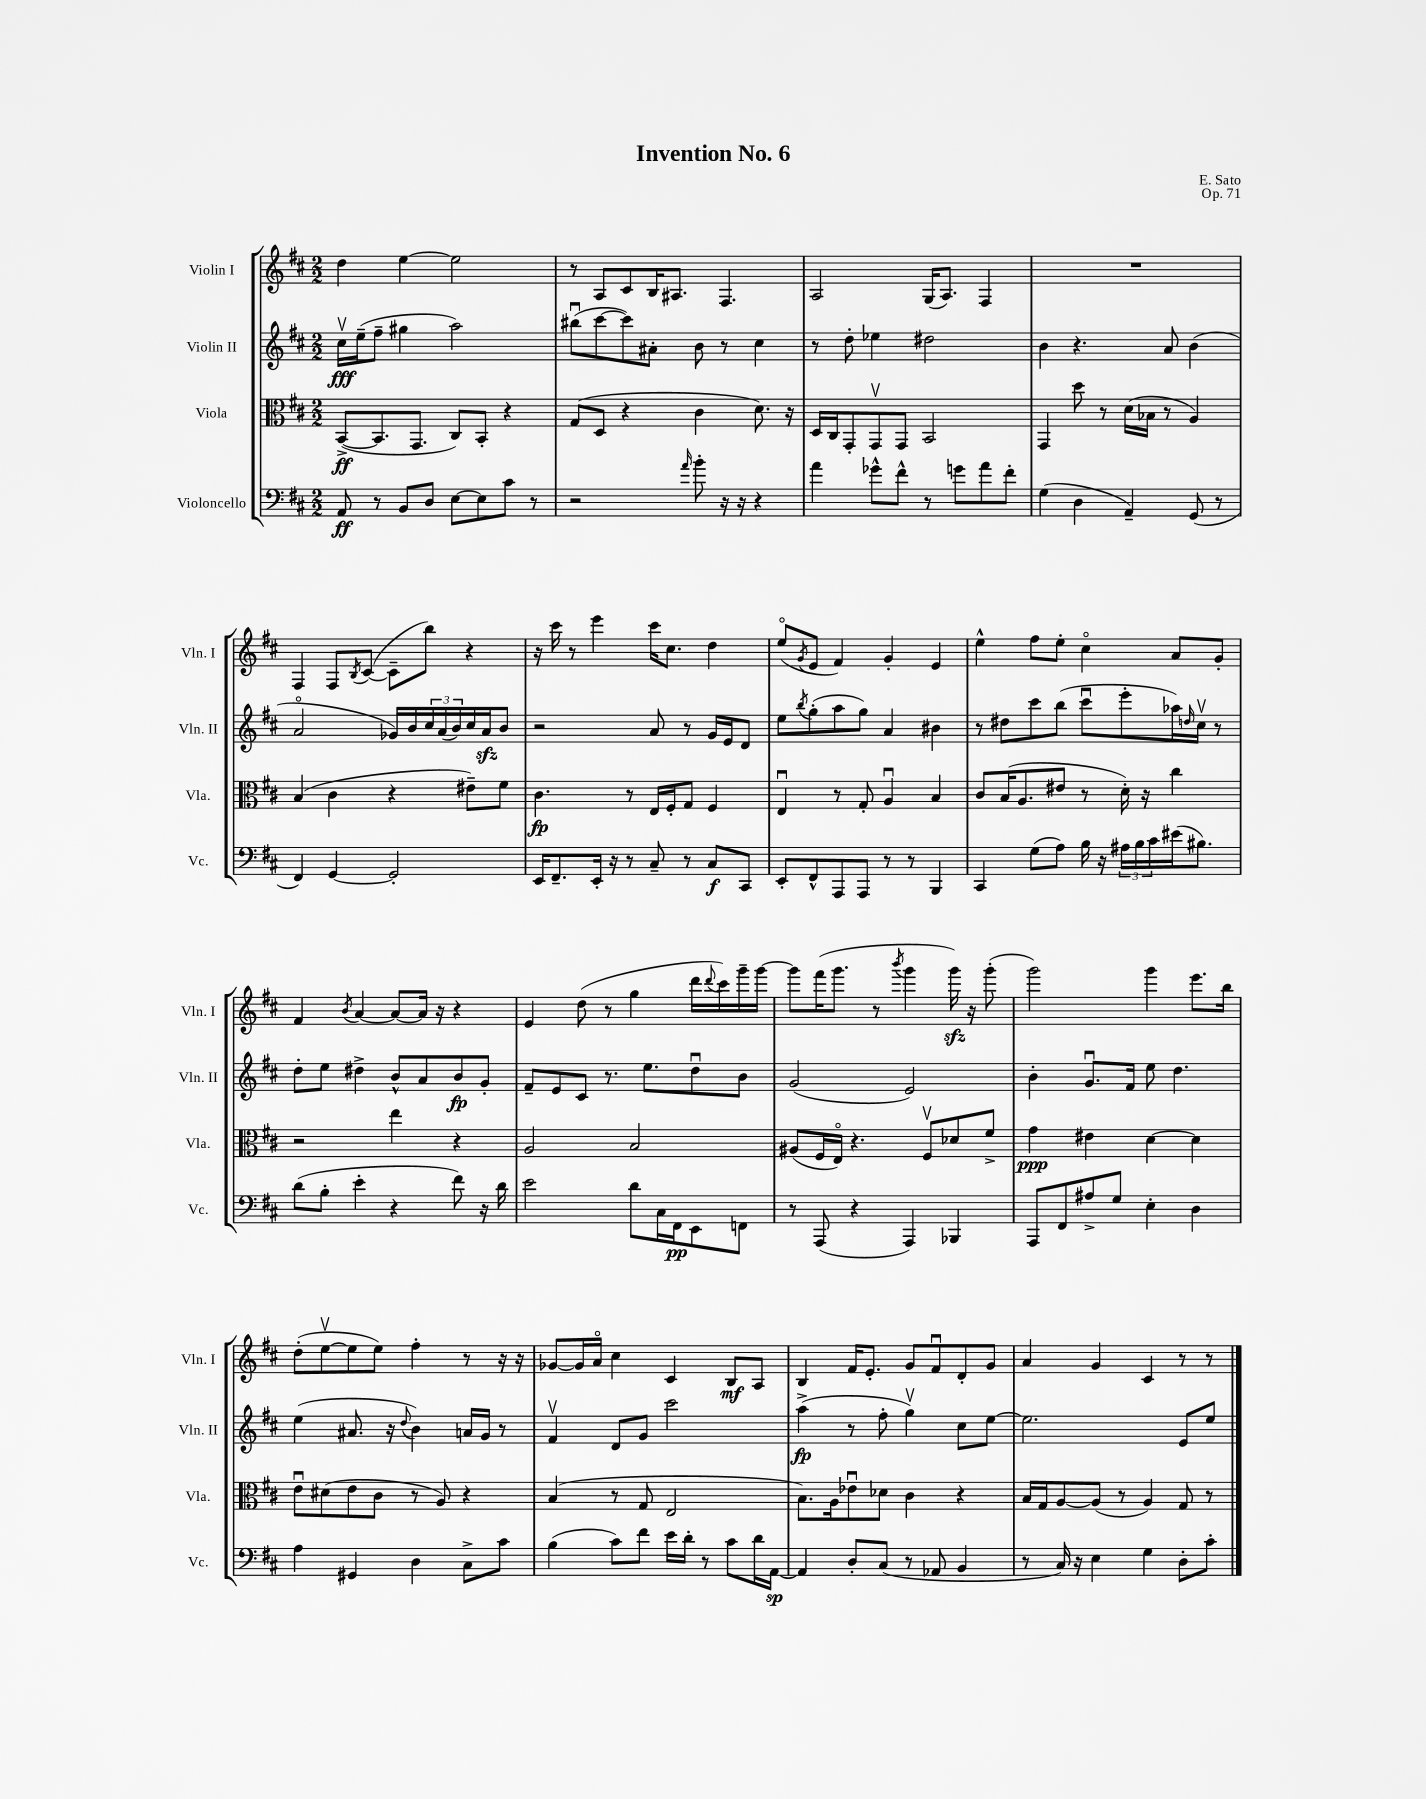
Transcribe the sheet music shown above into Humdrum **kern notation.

**kern	**dynam	**kern	**dynam	**kern	**dynam	**kern	**dynam
*part4	*part4	*part3	*part3	*part2	*part2	*part1	*part1
*staff4	*staff4	*staff3	*staff3	*staff2	*staff2	*staff1	*staff1
*I"Violoncello	*	*I"Viola	*	*I"Violin II	*	*I"Violin I	*
*I'Vc.	*	*I'Vla.	*	*I'Vln. II	*	*I'Vln. I	*
*clefF4	*	*clefC3	*	*clefG2	*	*clefG2	*
*k[f#c#]	*	*k[f#c#]	*	*k[f#c#]	*	*k[f#c#]	*
*M2/2	*	*M2/2	*	*M2/2	*	*M2/2	*
=1	=1	=1	=1	=1	=1	=1	=1
8AA/	ff	([8BB^/L	ff	16cc#v\LL	fff	4dd\	.
.	.	.	.	(16ee~\J	.	.	.
8r	.	8.BB/]	.	8ff#~\J	.	.	.
8BB/L	.	.	.	4gg#X\	.	[4ee\	.
.	.	8.GG/J	.	.	.	.	.
8D/J	.	.	.	.	.	.	.
[8E\L	.	8C#/L)	.	2aa\)	.	2ee\]	.
8E\]	.	8BB'/J	.	.	.	.	.
8c#\J	.	4r	.	.	.	.	.
8r	.	.	.	.	.	.	.
=2	=2	=2	=2	=2	=2	=2	=2
2r	.	(8G/L	.	(8bb#Xu\L	.	8r	.
.	.	8D/J	.	[8ccc#\	.	8A/L	.
.	.	4r	.	8ccc#\])	.	8c#/	.
.	.	.	.	8a#X'\J	.	16B/K	.
.	.	.	.	.	.	8.A#X/J	.
16qqa/	.	.	.	.	.	.	.
8b'\	.	4c#\	.	8b\	.	.	.
16r	.	.	.	8r	.	4.F#/	.
16r	.	.	.	.	.	.	.
4r	.	8.d\)	.	4cc#\	.	.	.
.	.	16r	.	.	.	.	.
=3	=3	=3	=3	=3	=3	=3	=3
4a\	.	16D/LL	.	8r	.	2A/	.
.	.	16C#/J	.	.	.	.	.
.	.	8GG'/	.	8dd'\	.	.	.
8g-X^^\L	.	8GGv/	.	4ee-X\	.	.	.
8f#^^\J	.	8GG/J	.	.	.	.	.
8r	.	2BB/	.	2dd#X\	.	(16G/KL	.
.	.	.	.	.	.	8.A/J)	.
8gn\L	.	.	.	.	.	.	.
8a\	.	.	.	.	.	4F#/	.
8f#'\J	.	.	.	.	.	.	.
=4	=4	=4	=4	=4	=4	=4	=4
(4G\	.	4GG/	.	4b\	.	1r	.
4D\	.	8dd\	.	4.r	.	.	.
.	.	8r	.	.	.	.	.
4AA~/)	.	(16d\LL	.	.	.	.	.
.	.	16B-X\JJ	.	.	.	.	.
.	.	8r	.	8a/	.	.	.
(8GG/	.	4A/)	.	(4b\	.	.	.
8r	.	.	.	.	.	.	.
!!LO:LB:g=z
=5	=5	=5	=5	=5	=5	=5	=5
4FF#/)	.	(4B/	.	2a/	.	4F#/	.
[4GG/	.	4c#\	.	.	.	8F#/L	.
.	.	.	.	.	.	8qB/	.
.	.	.	.	.	.	([8c#/J	.
2GG'/]	.	4r	.	16g-X/LL)	.	8c#~\L]	.
.	.	.	.	16b/	.	.	.
.	.	.	.	24cc#/	.	8bb\J)	.
.	.	.	.	(24a/	.	.	.
.	.	.	.	24b/)	.	.	.
.	.	8e#X~\L)	.	16cc#/	.	4r	.
.	.	.	.	16azz/J	.	.	.
.	.	8f#\J	.	8b/J	.	.	.
=6	=6	=6	=6	=6	=6	=6	=6
16EE/KL	.	4.c#\	fp	2r	.	16r	.
8.FF#~/	.	.	.	.	.	16ccc#\	.
.	.	.	.	.	.	8r	.
16EE'/Jk	.	.	.	.	.	4eee\	.
16r	.	.	.	.	.	.	.
8r	.	8r	.	.	.	.	.
8C#~/	.	16E/LL	.	8a/	.	16ccc#\KL	.
.	.	16F#'/J	.	.	.	8.cc#\J	.
8r	.	8G/J	.	8r	.	.	.
8C#/L	f	4F#/	.	16g/LL	.	4dd\	.
.	.	.	.	16e/J	.	.	.
8CC#/J	.	.	.	8d/J	.	.	.
=7	=7	=7	=7	=7	=7	=7	=7
8EE'/L	.	4Eu/	.	8ee\L	.	(8ee/L	.
.	.	.	.	8qbb/	.	8qg/	.
8FF#^^/	.	.	.	(8gg'\	.	8e/J	.
8AAA/	.	8r	.	8aa\	.	4f#/)	.
8AAA/J	.	8G'/	.	8gg\J)	.	.	.
8r	.	4Au/	.	4a/	.	4g'/	.
8r	.	.	.	.	.	.	.
4BBB/	.	4B/	.	4b#X\	.	4e/	.
=8	=8	=8	=8	=8	=8	=8	=8
4CC#/	.	8c#/L	.	8r	.	4ee^^\	.
.	.	(16B/K	.	8dd#X\L	.	.	.
.	.	8.A/	.	.	.	.	.
(8G\L	.	.	.	8ccc#\	.	8ff#\L	.
8A\J)	.	8e#X/J	.	(8bb\J	.	8ee'\J	.
16B\	.	8r	.	8ccc#u\L	.	4cc#\	.
16r	.	.	.	.	.	.	.
24A#X\LL	.	16d'\)	.	8eee'\	.	.	.
24B\	.	.	.	.	.	.	.
.	.	16r	.	.	.	.	.
24c#\	.	.	.	.	.	.	.
(16e#X\J	.	4cc#\	.	16aa-X\L)	.	8a/L	.
.	.	.	.	16qqddn/	.	.	.
8.B#X\J)	.	.	.	16cc#v\JJ	.	.	.
.	.	.	.	8r	.	8g'/J	.
!!LO:LB:g=z
=9	=9	=9	=9	=9	=9	=9	=9
(8d\L	.	2r	.	8dd'\L	.	4f#/	.
8B'\J	.	.	.	8ee\J	.	.	.
.	.	.	.	.	.	8qb/	.
4e'\	.	.	.	4dd#X^\	.	[4a/	.
4r	.	4ee\	.	8b^^/L	.	8a/L_	.
.	.	.	.	8a/	.	16a/Jk]	.
.	.	.	.	.	.	16r	.
8f#\)	.	4r	.	8b/	fp	4r	.
16r	.	.	.	8g'/J	.	.	.
16d\	.	.	.	.	.	.	.
=10	=10	=10	=10	=10	=10	=10	=10
2e\	.	2A/	.	8f#~/L	.	4e/	.
.	.	.	.	8e/	.	.	.
.	.	.	.	8c#/J	.	(8dd\	.
.	.	.	.	8.r	.	8r	.
8d\L	.	2B/	.	.	.	4gg\	.
.	.	.	.	8.ee\L	.	.	.
16C#\L	.	.	.	.	.	.	.
16FF#\J	pp	.	.	.	.	.	.
8EE\	.	.	.	8ddu\	.	16ddd\LL	.
.	.	.	.	.	.	8qqddd/	.
.	.	.	.	.	.	16ccc#\)	.
8FFn\J	.	.	.	8b\J	.	16ggg~\	.
.	.	.	.	.	.	[16ggg\JJ	.
=11	=11	=11	=11	=11	=11	=11	=11
8r	.	(8A#X/L	.	(2g/	.	8ggg\L]	.
(8AAA/	.	16F#/L	.	.	.	(16fff#\K	.
.	.	16E/JJ)	.	.	.	8.ggg\J	.
4r	.	4.r	.	.	.	.	.
.	.	.	.	.	.	8r	.
.	.	.	.	.	.	8qbbb/	.
4AAA/)	.	.	.	2e/)	.	4ggg\	.
.	.	8F#v/L	.	.	.	.	.
4BBB-X/	.	8d-X/	.	.	.	16gggzz\)	.
.	.	.	.	.	.	16r	.
.	.	8f#^/J	.	.	.	(8ggg'\	.
=12	=12	=12	=12	=12	=12	=12	=12
8AAA/L	.	4g\	ppp	4b'\	.	2ggg\)	.
8FF#/	.	.	.	.	.	.	.
8A#X^/	.	4e#X\	.	8.gu/L	.	.	.
8G/J	.	.	.	.	.	.	.
.	.	.	.	16f#/Jk	.	.	.
4E'\	.	[4d\	.	8ee\	.	4ggg\	.
.	.	.	.	4.dd\	.	.	.
4D\	.	4d\]	.	.	.	8.eee\L	.
.	.	.	.	.	.	16bb\Jk	.
!!LO:LB:g=z
=13	=13	=13	=13	=13	=13	=13	=13
4A\	.	8eu\L	.	(4ee\	.	(8dd'\L	.
.	.	(8d#X\	.	.	.	[8eev\	.
4GG#X/	.	8e\	.	8.a#X/	.	8ee\]	.
.	.	8c#\J	.	.	.	8ee\J)	.
.	.	.	.	16r	.	.	.
.	.	.	.	8qqdd/	.	.	.
4D\	.	8r	.	4b\)	.	4ff#'\	.
.	.	8A/)	.	.	.	.	.
8C#^\L	.	4r	.	16an/LL	.	8r	.
.	.	.	.	16g/JJ	.	.	.
8c#\J	.	.	.	8r	.	16r	.
.	.	.	.	.	.	16r	.
=14	=14	=14	=14	=14	=14	=14	=14
(4B\	.	(4B/	.	4f#v/	.	[8g-X/L	.
.	.	.	.	.	.	16g-/L]	.
.	.	.	.	.	.	16a/JJ	.
8c#\L)	.	8r	.	8d/L	.	4cc#\	.
8f#\J	.	8G/	.	8g/J	.	.	.
16e\LL	.	2E/	.	2ccc#\	.	4c#/	.
16d'\JJ	.	.	.	.	.	.	.
8r	.	.	.	.	.	.	.
8c#\L	.	.	.	.	.	8B/L	mf
16d\L	.	.	.	.	.	8A/J	.
[16AA\JJ	sp	.	.	.	.	.	.
=15	=15	=15	=15	=15	=15	=15	=15
4AA/]	.	8.B\L)	.	(4aa^\	fp	4B/	.
.	.	16A\k	.	.	.	.	.
8D'/L	.	8e-Xu\	.	8r	.	16f#/KL	.
.	.	.	.	.	.	8.e'/J	.
(8C#/J	.	8d-X\J	.	8ff#'\	.	.	.
8r	.	4c#\	.	4ggv\)	.	8g/L	.
8AA-X/	.	.	.	.	.	8f#u/	.
4BB/	.	4r	.	8cc#\L	.	8d'/	.
.	.	.	.	[8ee\J	.	8g/J	.
=16	=16	=16	=16	=16	=16	=16	=16
8r	.	16B/LL	.	2.ee\]	.	4a/	.
.	.	16G/J	.	.	.	.	.
16C#/)	.	[8A/	.	.	.	.	.
16r	.	.	.	.	.	.	.
4E\	.	(8A/J]	.	.	.	4g/	.
.	.	8r	.	.	.	.	.
4G\	.	4A/)	.	.	.	4c#/	.
8D'\L	.	8G/	.	8e/L	.	8r	.
8c#'\J	.	8r	.	8ee/J	.	8r	.
==	==	==	==	==	==	==	==
*-	*-	*-	*-	*-	*-	*-	*-
